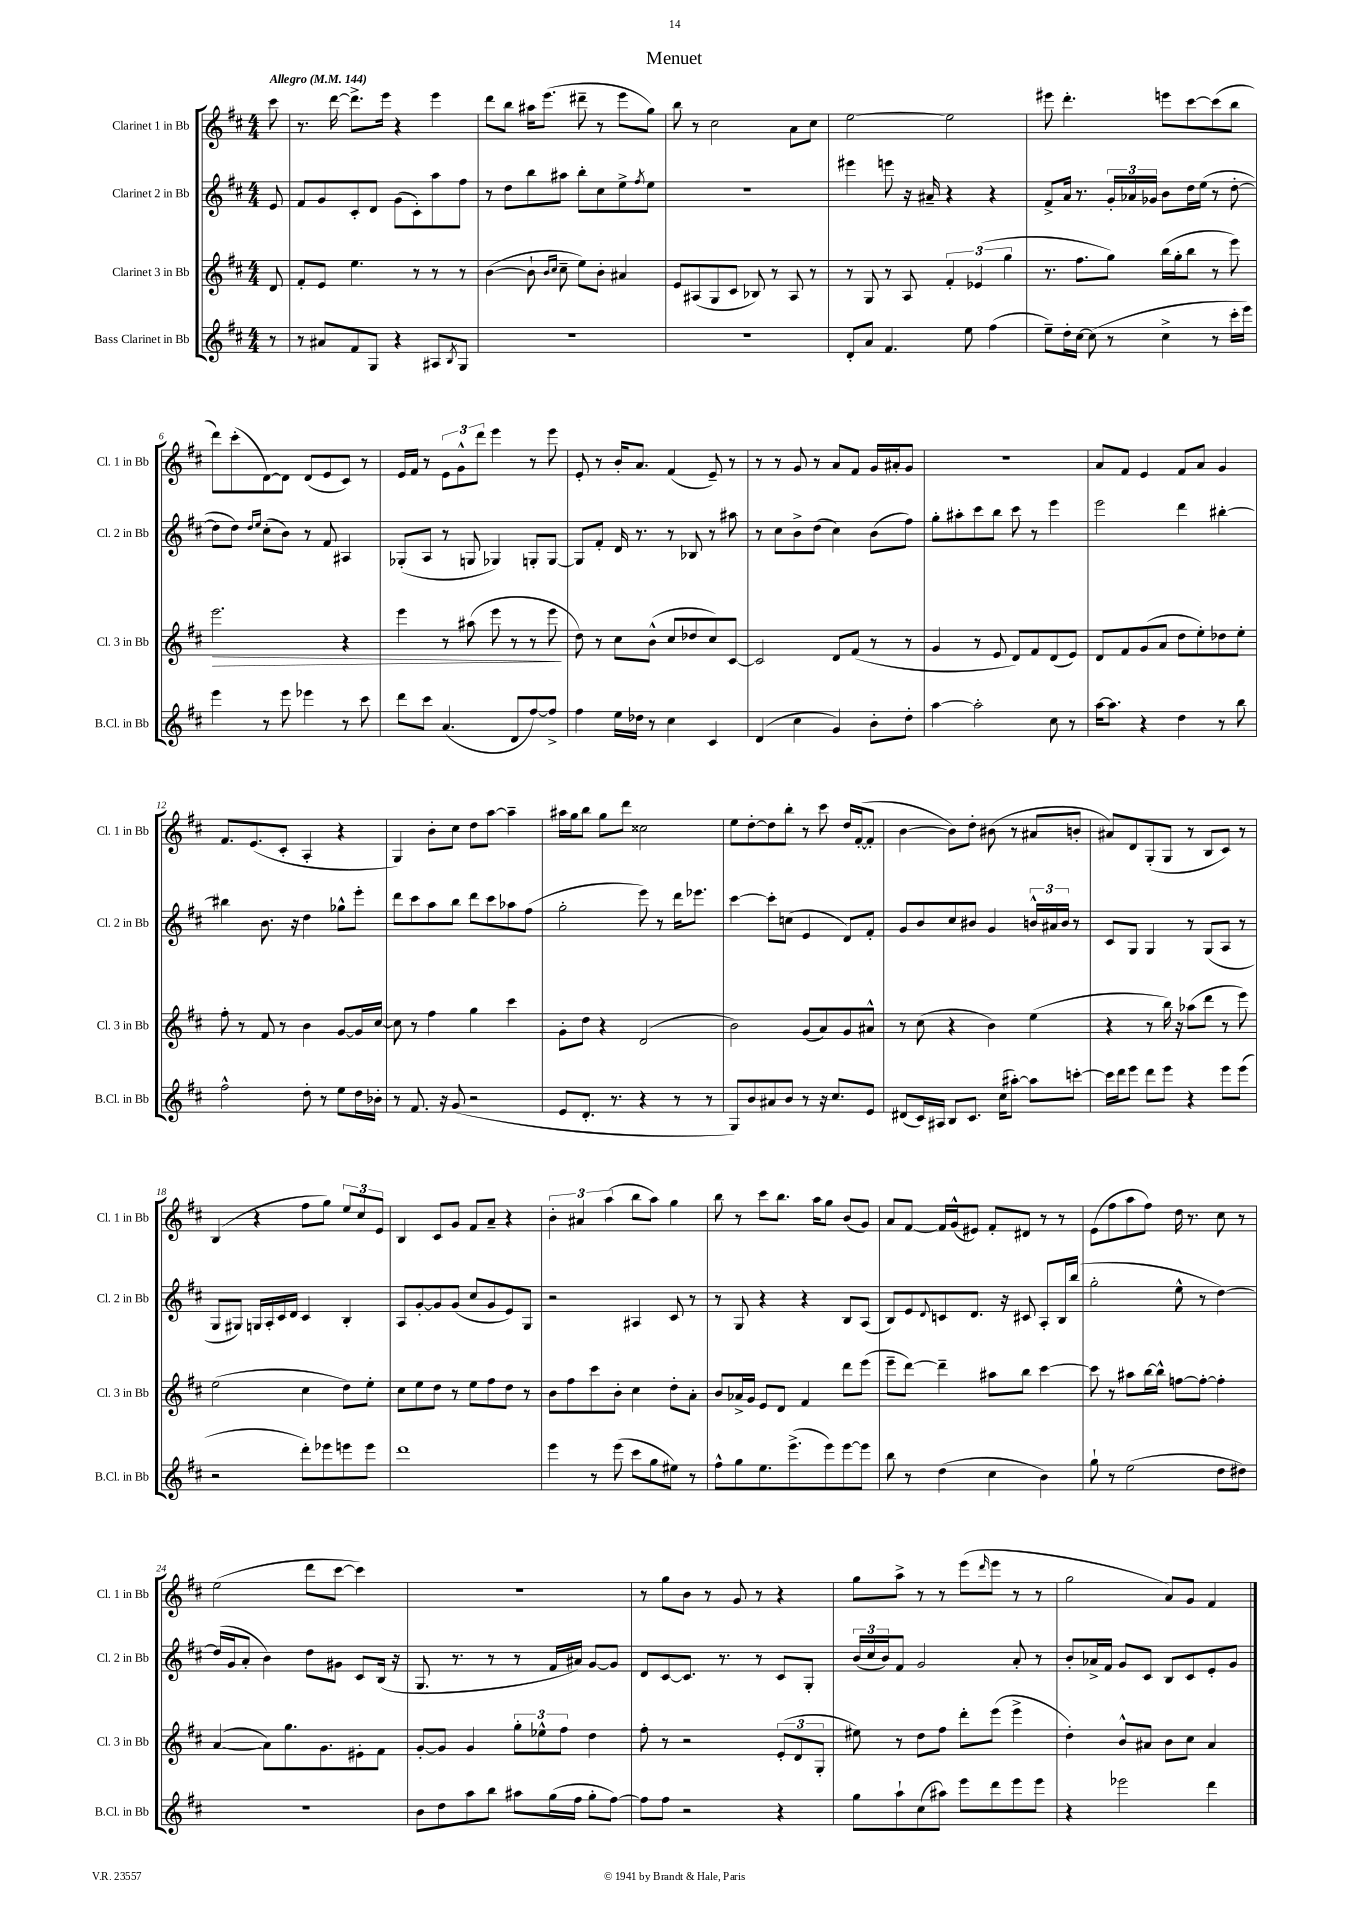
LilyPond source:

\header { title = "Menuet" }
<<
\new StaffGroup <<
\new Staff = "s0" \with { instrumentName = "Clarinet 1 in Bb" shortInstrumentName = "Cl. 1 in Bb" } {
    \clef treble \key d \major \numericTimeSignature \time 4/4 \partial 8 \tempo "Allegro" 4 = 144
    cis'''8 |
    r8. d'''16~ d'''8.-> e'''16 r4 e'''4 |
    d'''8 b''8 ais''16 e'''8.( dis'''8-- r8 e'''8 g''8) |
    b''8 r8 cis''2 a'8 cis''8 |
    e''2~ e''2 |
    eis'''8 d'''4.-. e'''8 cis'''8~ cis'''8( b''8 |
    d'''8) cis'''8-.( d'8~) d'8 d'8( e'8 cis'8) r8 |
    e'16 fis'16 r8 \tuplet 3/2 { e'8 g'8-^ d'''8 } e'''4 r8 e'''8 |
    e'8-. r8 b'16-. a'8. fis'4( e'8--) r8 |
    r8 r8 g'8 r8 a'8 fis'8 g'16 ais'16-. g'8 |
    r1 |
    a'8 fis'8 e'4 fis'8 a'8 g'4 |
    fis'8. e'8.( cis'8-. a4-. r4 |
    g4) b'8-. cis''8 d''8 a''8~ a''4-- |
    ais''16 g''16 b''8 g''8 d'''8 cisis''2 |
    e''8 d''8~-. d''8 b''8-. r8 cis'''8 d''16 fis'16~-.( fis'8-. |
    b'4~ b'8) d''8-. bis'8( r8 ais'8 b'8-. |
    ais'8) d'8 g8-.( g8 r8 b8 cis'8) r8 |
    b4( r4 fis''8 g''8) \tuplet 3/2 { e''8 cis''8 e'8 } |
    b4 cis'8 g'8 fis'8 a'8-- r4 |
    \tuplet 3/2 { b'4-. ais'4 a''4( } b''8 a''8) g''4 |
    b''8 r8 cis'''8 b''8. a''16 g''8 b'8( g'8) |
    a'8 fis'8~ fis'16 g'16-^( eis'8) fis'8-. dis'8 r8 r8 |
    e'8( fis''8 a''8 fis''8) d''16 r8. cis''8 r8 |
    e''2( d'''8 cis'''8~ cis'''4) |
    R1 |
    r8 g''8 b'8 r8 g'8 r8 r4 |
    g''8 a''8-> r8 r8 e'''8( \grace { d'''16 } e'''8 r8 r8 |
    g''2 a'8) g'8 fis'4 \bar "|." |
}
\new Staff = "s1" \with { instrumentName = "Clarinet 2 in Bb" shortInstrumentName = "Cl. 2 in Bb" } {
    \clef treble \key d \major \numericTimeSignature \time 4/4 \partial 8
    e'8 |
    fis'8 g'8 cis'8-. d'8 g'8( cis'8-.) a''8 fis''8 |
    r8 d''8 b''8 ais''8 b''8-. cis''8 e''8-> \acciaccatura { fis''8 } e''8 |
    R1 |
    eis'''4 e'''8 r16 ais'16-- r4 r4 |
    fis'8-> a'16 r8. \tuplet 3/2 { g'16-. aes'16 ges'16 } b'8 d''16 e''16( r8 d''8~-. |
    d''8 d''8) \grace { d''16 e''16 } cis''8-.( b'8) r8 fis'8 ais4 |
    ges8-.( a8 r8 g8 ges4) g8-. g8~ |
    g8 fis'8-. d'16 r8. r8 bes8 r8 ais''8 |
    r8 cis''8 b'8-> d''8( cis''4) b'8( fis''8) |
    g''8-. ais''8-. cis'''8 b''8 cis'''8 r8 e'''4 |
    e'''2 d'''4 bis''4~-. |
    bis''4 b'8. r16 d''4 ges''8-^ e'''8-. |
    d'''8 cis'''8 a''8 b''8 d'''8 cis'''8 aes''8 fis''8( |
    g''2-. e'''8) r8 d'''16 ees'''8. |
    cis'''4~ cis'''8-. c''8( e'4 d'8) fis'8-. |
    g'8 b'8 cis''8 bis'8 g'4 \tuplet 3/2 { b'16-^ ais'16 b'16 } r8 |
    cis'8 g8 g4 r8 g8( a8 r8 |
    g8 gis8) g16 a16-. cis'16 d'16 cis'4 b4-. |
    a8 g'8~-. g'8 g'8( cis''8 g'8 e'8) g8 |
    r2 ais4 cis'8 r8 |
    r8 g8 r4 r4 b8 a8( |
    b8) e'8 \appoggiatura { d'8 } c'8 d'8. r16 cis'8 a8-. b16 b''16( |
    g''2-. e''8-^ r8 d''4~) |
    d''16( g'16 a'8-. b'4) d''8 gis'8 cis'8 b16( r16 |
    g8. r8. r8 r8 fis'16 ais'16) g'8~ g'8 |
    d'8 cis'8~ cis'8. r8. r8 cis'8 g8-. |
    \tuplet 3/2 { b'16( cis''16 b'16) } fis'8 g'2 a'8-. r8 |
    b'8-. aes'16-> fis'16 g'8 cis'8 b8 cis'8 e'8-. g'8 \bar "|." |
}
\new Staff = "s2" \with { instrumentName = "Clarinet 3 in Bb" shortInstrumentName = "Cl. 3 in Bb" } {
    \clef treble \key d \major \numericTimeSignature \time 4/4 \partial 8
    d'8 |
    fis'8-. e'8 e''4. r8 r8 r8 |
    b'4~( b'8-! \grace { b'16 cis''16 } cis''8-- e''8) b'8-. ais'4 |
    e'8 ais8( g8 cis'8 bes8) r8 ais8 r8 |
    r8 g8 r8 a8 \tuplet 3/2 { fis'4-. ees'4( g''4 } |
    r8. fis''8. g''8) b''16( g''16-. b''8 r8 e'''8) |
    e'''2.\> r4 |
    e'''4 r8 ais''8( e'''8 r8 r8 e'''8\! |
    d''8) r8 cis''8 b'8-^( cis''8 des''8 cis''8) cis'8~ |
    cis'2 d'8 fis'8( r8 r8 |
    g'4 r8 e'8 d'8) fis'8 d'8( e'8) |
    d'8 fis'8 g'8( a'8 d''8 e''8-.) des''8 e''8-. |
    fis''8-. r8 fis'8 r8 b'4 g'8~ g'16 cis''16~ |
    cis''8 r8 fis''4 g''4 cis'''4 |
    g'8-. d''8 r4 d'2( |
    b'2) g'8( a'8) g'8 ais'8-^ |
    r8 cis''8( r4 b'4) e''4( |
    r4 r8 b''16) r16 aes''8( d'''8 r8 e'''8) |
    e''2( cis''4 d''8) e''8-. |
    cis''8 e''8 d''8 r8 e''8 fis''8 d''8 r8 |
    b'8 fis''8 cis'''8 b'8-. cis''4 d''8-. a'8-. |
    b'8 aes'16-> g'16 e'8 d'8 fis'4 d'''8 e'''8( |
    e'''8-- d'''8~) d'''4-- ais''8 b''8 cis'''4~ |
    cis'''8 r8 ais''8 b''16~ b''16-^ f''8~ f''8~-. f''4-. |
    a'4~( a'8) g''8. g'8. eis'8-. fis'8 |
    g'8~-. g'8 g'4 \tuplet 3/2 { g''8-. ees''8-^ fis''8 } d''4 |
    fis''8-. r8 r2 \tuplet 3/2 { e'8-.( d'8 g8-. } |
    eis''8) r8 d''8 fis''8 d'''8-. e'''8( e'''4-> |
    d''4-.) b'8-^ ais'8 b'8 cis''8 ais'4 \bar "|." |
}
\new Staff = "s3" \with { instrumentName = "Bass Clarinet in Bb" shortInstrumentName = "B.Cl. in Bb" } {
    \clef treble \key d \major \numericTimeSignature \time 4/4 \partial 8
    r8 |
    r8 ais'8 fis'8 g8 r4 ais8 \acciaccatura { b8 } g8 |
    R1 |
    R1 |
    d'8-. a'8 fis'4. e''8 fis''4( |
    e''8--) d''16-. cis''16~ cis''8( r8 cis''4-> r8 cis'''16-. e'''16) |
    e'''4 r8 e'''8 ees'''4 r8 cis'''8 |
    d'''8 cis'''8 a'4.( d'8 fis''8~) fis''8-> |
    fis''4 e''16 des''16 r8 cis''4 cis'4 |
    d'4( cis''4 g'4) b'8-. d''8-. |
    a''4~ a''2-. cis''8 r8 |
    a''16~ a''8. r4 d''4 r8 b''8 |
    fis''2-^ d''8-. r8 e''8 d''16 bes'16-. |
    r8 fis'8. r16 g'8( r2 |
    e'8 d'8.-. r8. r4 r8 r8 |
    g8) b'8 ais'8 b'8 r8 r16 cis''8. e'8 |
    dis'8( cis'16) ais16 b8 cis'8. cis''16( ais''8~-.) ais''8 c'''8~-. |
    c'''16 d'''16 e'''8 d'''8 e'''8 r4 e'''8 e'''8( |
    r2 d'''8-.) ees'''8 e'''8 e'''8 |
    d'''1 |
    e'''4 r8 e'''8( cis'''8 g''8 eis''8) r8 |
    fis''8-^ g''8 e''8. e'''8.->( e'''8) e'''8~ e'''8 |
    b''8 r8 d''4( cis''4 b'4) |
    g''8-! r8 e''2( d''8 dis''8) |
    R1 |
    b'8 d''8 a''8 b''8 ais''8 g''16( fis''16 g''8-. fis''8~) |
    fis''8 fis''8 r2 r4 |
    g''8 a''8-! cis''8( ais''8) e'''8 d'''8 e'''8 e'''8 |
    r4 ees'''2 d'''4 \bar "|." |
}
>>
>>
